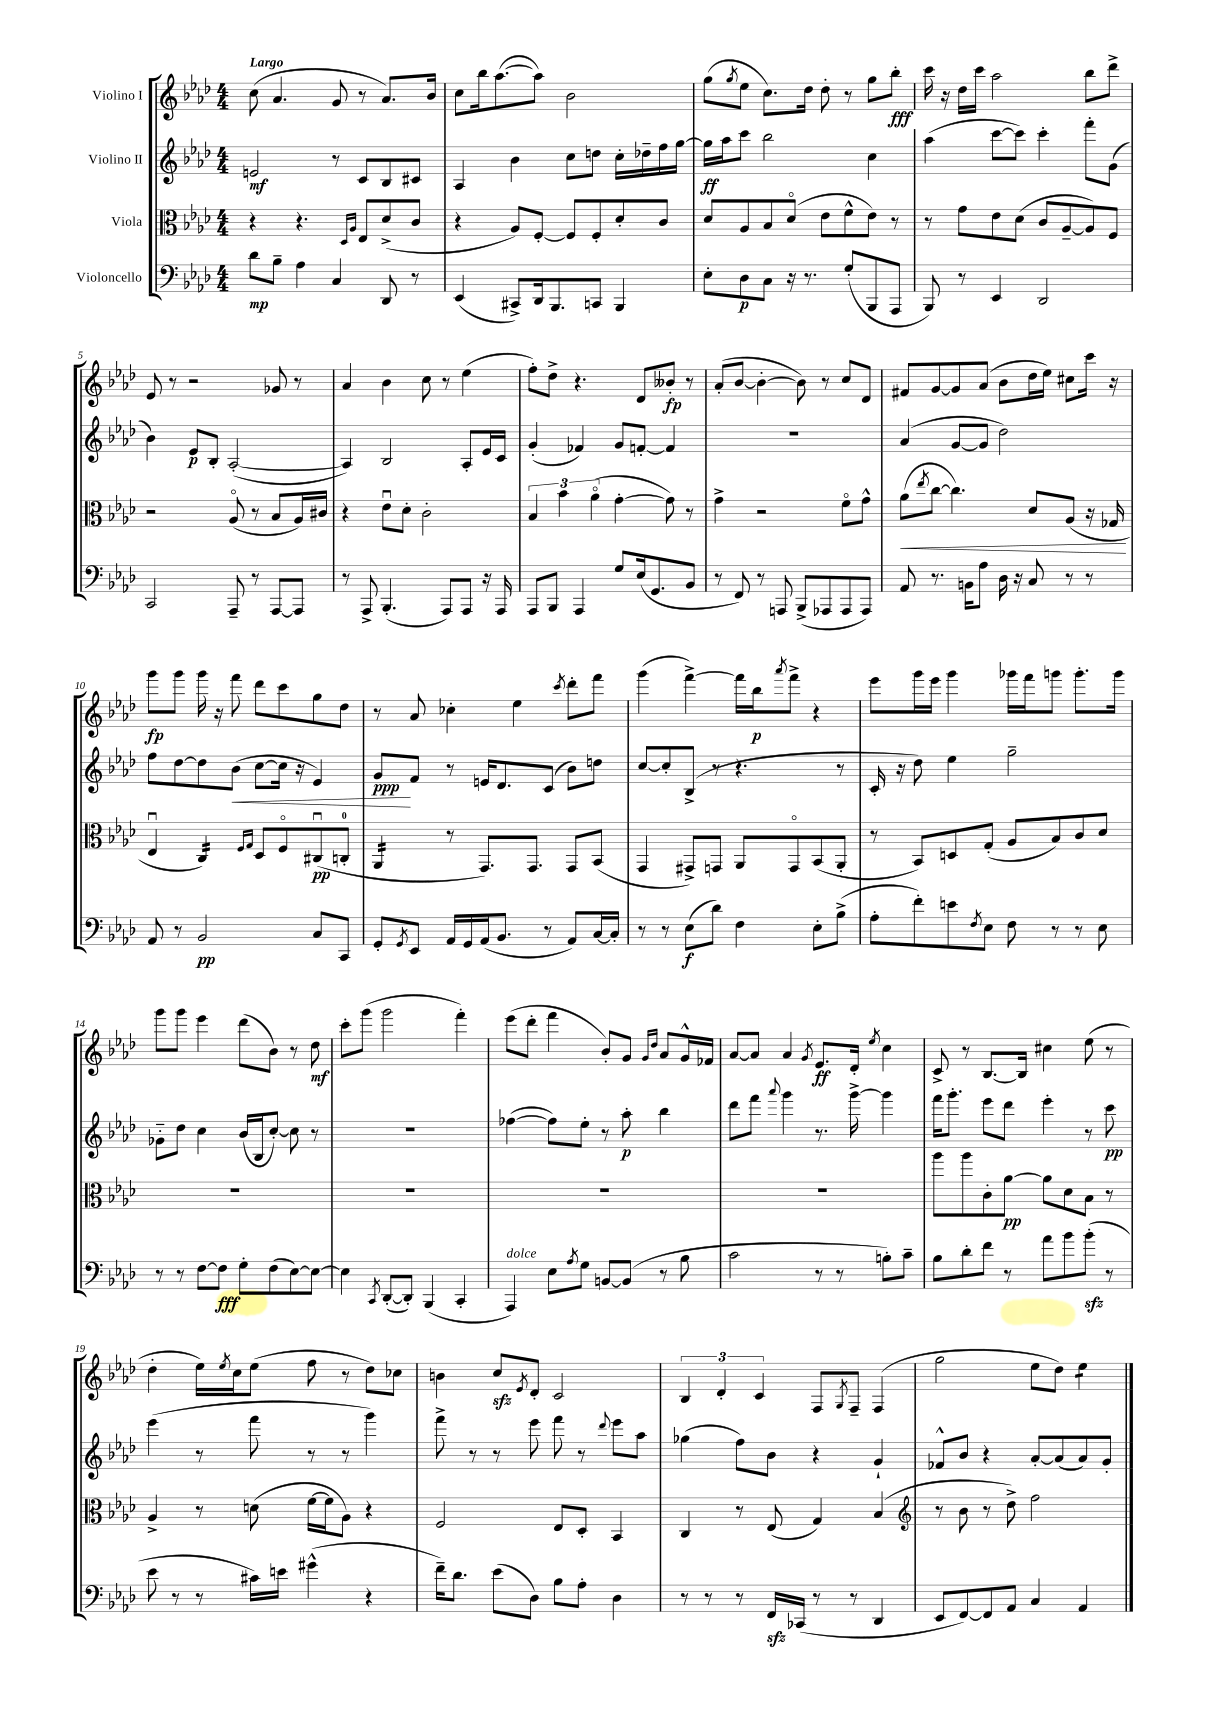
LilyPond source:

<<
\new StaffGroup <<
\new Staff = "s0" \with { instrumentName = "Violino I" } {
    \clef treble \key aes \major \numericTimeSignature \time 4/4 \tempo "Largo"
    c''8( aes'4. g'8 r8 aes'8.) bes'16 |
    c''8 bes''16 aes''8.~( aes''8) bes'2 |
    g''8( \acciaccatura { g''8 } ees''8 c''8.) des''16 des''8-. r8 g''8 bes''8-.\fff |
    c'''16 r16 des''16 c'''16 aes''2 bes''8 des'''8-> |
    ees'8 r8 r2 ges'8 r8 |
    aes'4 bes'4 c''8 r8 ees''4( |
    f''8-.) des''8-> r4. des'8 beses'8-.\fp r8 |
    aes'8-.( bes'8~ bes'4~-. bes'8) r8 c''8 des'8 |
    fis'8 g'8~ g'8 aes'8( bes'8 des''16 ees''16) cis''8 c'''16 r16 |
    g'''8\fp g'''8 g'''16 r16 f'''8 des'''8 c'''8 g''8 des''8 |
    r8 aes'8 ces''4-. ees''4 \acciaccatura { c'''8 } des'''8-. f'''8 |
    g'''4( f'''4~->) f'''16 bes''16\p \acciaccatura { aes'''8 } f'''8-> r4 |
    ees'''8 g'''16 ees'''16 g'''4 ges'''16 f'''16 g'''8 g'''8.-. g'''16 |
    g'''8 g'''8 ees'''4 des'''8( bes'8) r8 des''8\mf |
    c'''8-. g'''8( g'''2 f'''4-.) |
    ees'''8( des'''8-. f'''4 bes'8-.) g'8 \grace { g'16 des''16 } aes'8 g'16-^ fes'16 |
    aes'8~ aes'8 aes'4 \acciaccatura { g'8 } ees'8.\ff des'16-. \acciaccatura { ees''8 } c''4 |
    c'8-> r8 bes8.~ bes16 cis''4 ees''8( r8 |
    des''4-. ees''16) \acciaccatura { ees''8 } c''16 ees''8( f''8 r8 des''8) ces''8 |
    b'4 c''8\sfz \acciaccatura { ees'8 } des'8-. c'2 |
    \tuplet 3/2 { bes4 des'4-. c'4 } f8 \acciaccatura { g8 } f8-- f4( |
    g''2 ees''8 des''8) ees''4:8 \bar "|." |
}
\new Staff = "s1" \with { instrumentName = "Violino II" } {
    \clef treble \key aes \major \numericTimeSignature \time 4/4
    e'2\mf r8 c'8 bes8 cis'8 |
    aes4 bes'4 c''8 d''8 c''16-. des''16-- f''16 g''16~ |
    g''16\ff aes''16 c'''8 bes''2 c''4 |
    aes''4( c'''8~ c'''8) c'''4-. f'''8-. g'8( |
    bes'4) ees'8\p bes8-. aes2~-.( |
    aes4) bes2 aes8-. ees'16 c'16 |
    g'4-.( fes'4) g'8 f'8~-. f'4 |
    R1 |
    aes'4( g'8~ g'8 des''2) |
    f''8 des''8~ des''8 bes'8\<( c''8~ c''16 r16 ees'4) |
    g'8\ppp\! f'8 r8 e'16 des'8. c'8( bes'8) d''8 |
    c''8~ c''8-. bes8->( r8 r4. r8 |
    c'16-. r16 des''8) ees''4 g''2-- |
    ges'8-_ des''8 c''4 bes'16( bes16 c''8~-.) c''8 r8 |
    R1 |
    fes''4~( fes''8) ees''8-. r8 aes''8-.\p bes''4 |
    des'''8 f'''8 \appoggiatura { aes'''8 } g'''4 r8. g'''16~-> g'''4 |
    f'''16 g'''8.-. ees'''8 des'''8 ees'''4-. r8 c'''8\pp |
    ees'''4( r8 f'''8 r8 r8 g'''4) |
    f'''8-> r8 r8 ees'''8 f'''8 r8 \appoggiatura { des'''8 } ees'''8 aes''8 |
    ges''4( f''8) bes'8 r4 g'4-! |
    fes'8-^ bes'8 r4 aes'8~-. aes'8( aes'8) g'8-. \bar "|." |
}
\new Staff = "s2" \with { instrumentName = "Viola" } {
    \clef alto \key aes \major \numericTimeSignature \time 4/4
    r4 r4. \grace { des16 aes16 } ees8 des'8->( c'8 |
    r4 aes8) f8~-. f8 f8-. des'8-. c'8 |
    des'8 aes8 bes8 des'8\flageolet( ees'8 f'8-^ ees'8) r8 |
    r8 g'8 ees'8 des'8( c'8 aes8~-- aes8) f8 |
    r2 aes8\flageolet( r8 bes8 aes16) cis'16 |
    r4 ees'8\downbow des'8-. c'2-. |
    \tuplet 3/2 { bes4 bes'4 aes'4\flageolet( } g'4~-. g'8) r8 |
    g'4-> r2 f'8\flageolet g'8-^ |
    aes'8\<( \acciaccatura { ees''8 } c''8~ c''4.) des'8 aes8( r16 ges16\! |
    ees4\downbow c4:16) \grace { f16 g16 } des8 f8\flageolet cis8\downbow\pp( c8-0-. |
    aes,4:16 r8 g,8.) g,8. g,8 bes,8( |
    g,4 gis,8->) g,8 aes,8 g,8\flageolet bes,8( aes,8-. |
    r8 bes,8) d8 g8-.( aes8 bes8) c'8 des'8 |
    R1 |
    R1 |
    R1 |
    R1 |
    aes''8 aes''8 c'8-. aes'8~\pp aes'8 des'8 bes8 r8 |
    aes4-> r8 d'8( f'16~ f'16 aes8) r4 |
    f2 ees8 des8-. bes,4 |
    c4 r8 ees8( g4) bes4( |
    \clef treble r8 bes'8 r8 des''8->) f''2 \bar "|." |
}
\new Staff = "s3" \with { instrumentName = "Violoncello" } {
    \clef bass \key aes \major \numericTimeSignature \time 4/4
    des'8\mp bes8-- aes4 c4 des,8 r8 |
    ees,4( cis,8->) des,16 bes,,8. c,8 bes,,4 |
    ees8-. des8\p c8 r16 r8. g8-.( bes,,8 aes,,8 |
    bes,,8) r8 ees,4 des,2 |
    c,2 aes,,8-- r8 aes,,8~ aes,,8 |
    r8 aes,,8-> bes,,4.-.( aes,,8) aes,,8 r16 aes,,16 |
    aes,,8 bes,,8 aes,,4 g8 ees16( g,8. bes,8 |
    r8 f,8) r8 a,,8 bes,,8->( aes,,8 aes,,8 aes,,8) |
    aes,8 r8. b,16 aes8 des16 r16 c8 r8 r8 |
    aes,8 r8 bes,2\pp c8 c,8 |
    g,8-. \acciaccatura { g,8 } ees,8 aes,16 g,16 aes,16( bes,8. r8 aes,8) c16~ c16-. |
    r8 r8 ees8\f( des'8) f4 ees8-. bes8->( |
    aes8-. f'8-.) e'8 \acciaccatura { f8 } ees8 f8 r8 r8 ees8 |
    r8 r8 f8~ f8\fff g8-. f8( ees8~) ees8~ |
    ees4 \acciaccatura { c,8 } des,8~-.( des,8-.) bes,,4( c,4-. |
    aes,,4^\markup { \italic "dolce" }) ees8 \acciaccatura { aes8 } g8 b,8~ b,8( r8 bes8 |
    c'2 r8 r8 b8-.) c'8-- |
    bes8 des'8-. f'8 r8 aes'8 bes'8 bes'8-.\sfz( r8 |
    ees'8 r8 r8 cis'16) e'16 gis'4-^( r4 |
    f'16--) des'8. ees'8( des8) bes8 aes8-. des4 |
    r8 r8 r8 f,16\sfz ces,16( r8 r8 des,4 |
    ees,8 f,8~) f,8 aes,8 c4 aes,4 \bar "|." |
}
>>
>>
